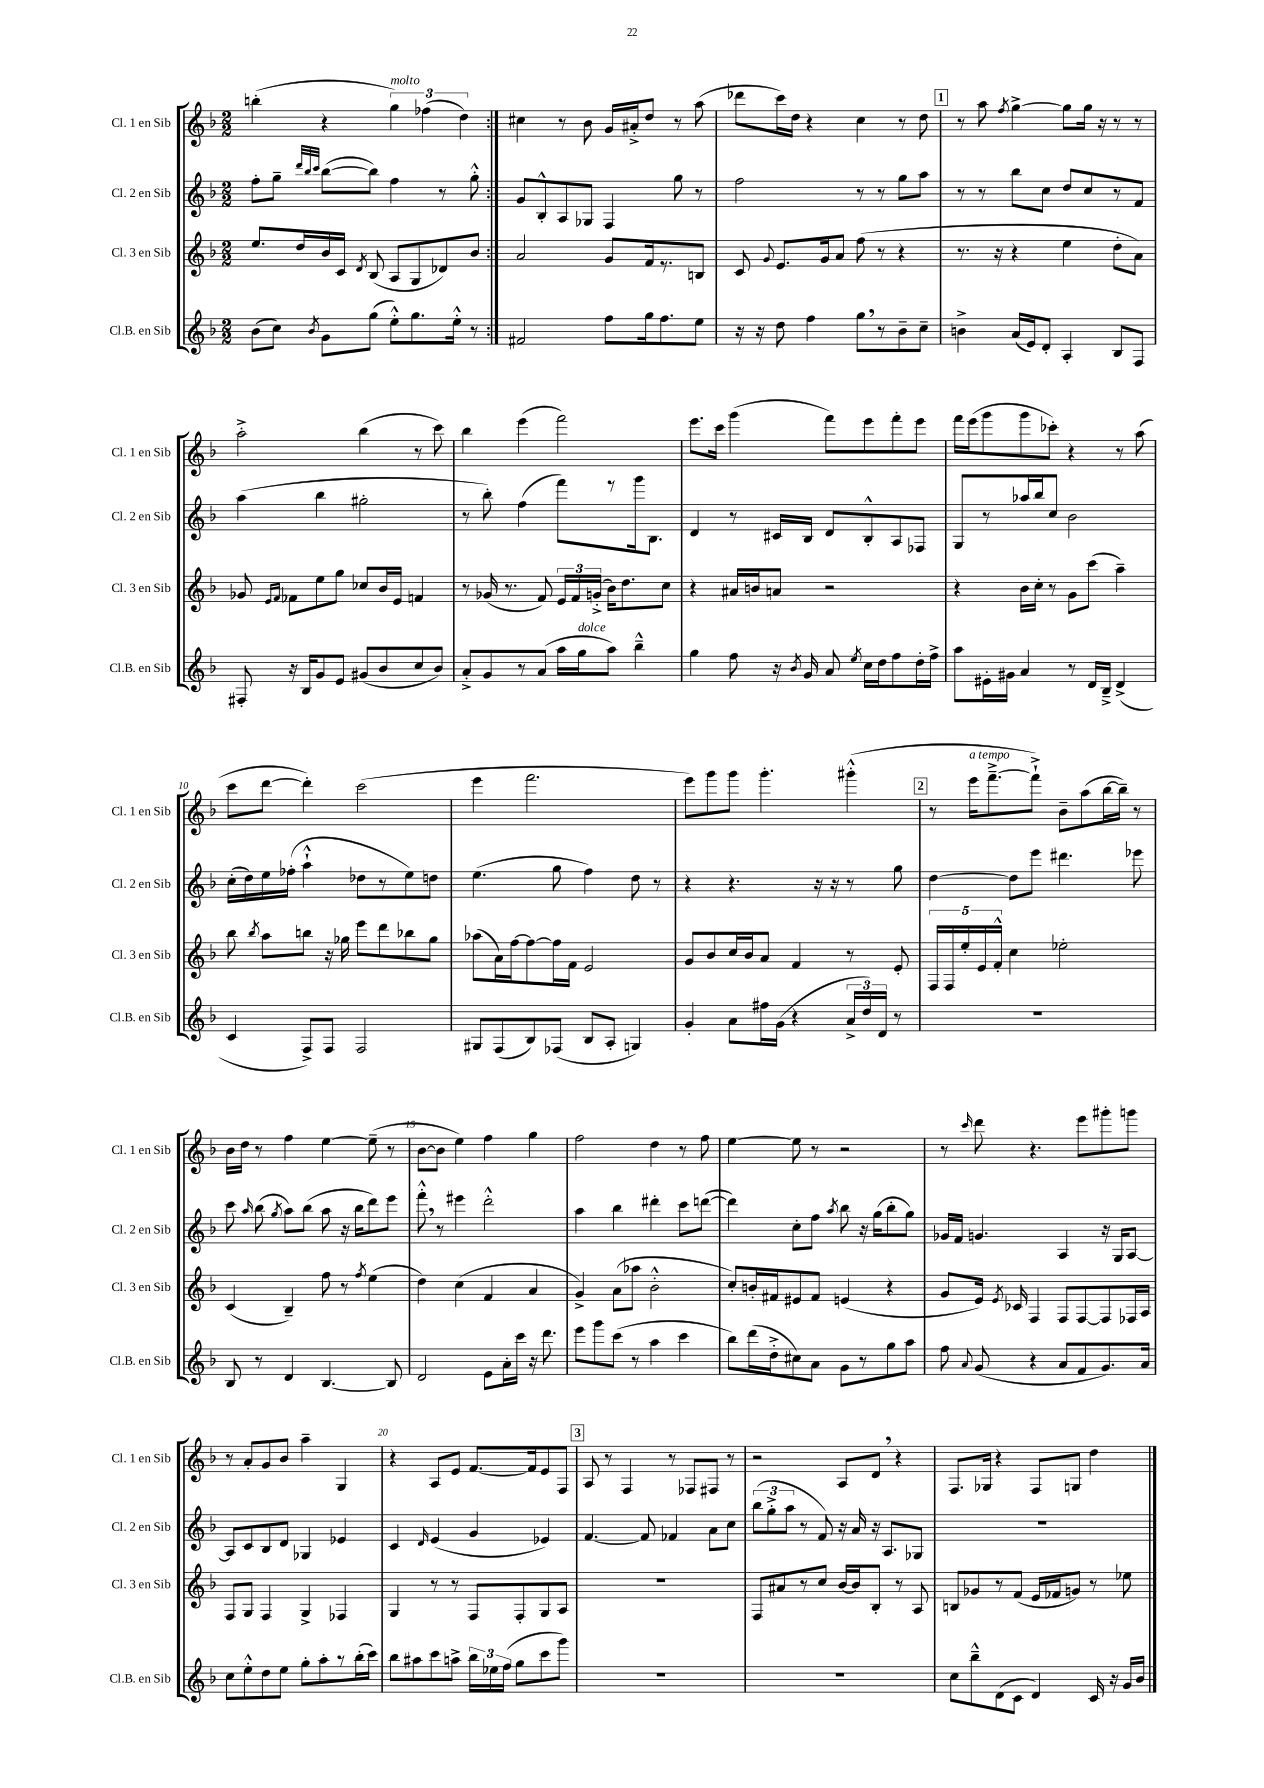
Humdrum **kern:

**kern	**kern	**kern	**kern
*staff4	*staff3	*staff2	*staff1
*clefG2	*clefG2	*clefG2	*clefG2
*k[b-]	*k[b-]	*k[b-]	*k[b-]
*M2/2	*M2/2	*M2/2	*M2/2
(8b-\L	8.ee/L	8ff'\L	(4bb'\
8cc\J)	.	8gg~\J	.
.	16dd/L	.	.
.	.	32qqddd/LLL	.
.	.	32qqbb-/	.
8qb-/	.	32qqccc/JJJ	.
8g\L	16b-/	([8bb-\L	4r
.	16c/JJ	.	.
.	8qd/	.	.
(8gg\J	(8B-/	8bb-\]J)	.
8ee'^^\L)	8A/L	4ff\	6gg\)
8.gg\	8G/	.	.
.	.	.	(6ff-\
.	8d-/)	8r	.
16ee'^^\Jk	.	.	.
.	.	.	6dd\)
8r	8b-/J	8gg'^^\	.
=:|!	=:|!	=:|!	=:|!
2f#/	2a/	8g/L	4cc#\
.	.	8B-'^^/	.
.	.	8A/	8r
.	.	8G-/J	8b-\
8ff\L	8g/L	4F/	16g/LL
.	.	.	16a#'^/J
16gg\k	16f/k	.	8dd/J
8.ff\	8.r	.	.
.	.	8gg\	8r
8ee\J	8B/J	8r	(8aa\
=	=	=	=
16r	8c/	2ff\	8ddd-\L
16r	.	.	.
.	8qqg/	.	.
8dd\	8.e/L	.	16ccc\L)
.	.	.	16dd\JJ
4ff\	.	.	4r
.	16g/k	.	.
.	8a/J	.	.
8gg\L	(8ff\	8r	4cc\
8r	8r	8r	.
8b-~\	4r	8gg\L	8r
8cc~\J	.	8aa\J	8dd\
=	=	=	=
4b^\	8.r	8r	8r
.	.	8r	8aa\
.	16r	.	.
.	.	.	8qff/
(16a/LL	4r	8bb-\L	[4gg^\
16e/J)	.	.	.
8d'/J	.	8cc\J	.
4A'/	4ee\	8dd/L	8gg\]L
.	.	8cc/	16gg\Jk
.	.	.	16r
8B-/L	8dd'\L	8r	8r
8F/J	8a\J)	8f/J	8r
=	=	=	=
8F#'/	8g-/	(4aa\	2aa'^\
.	16qqe/LL	.	.
.	16qqf/JJ	.	.
16r	8f-\L	.	.
16B-/LK	.	.	.
8g/	8ee\	4bb-\	.
8e/J	8gg\J	.	.
(8g#/L	8cc-/L	2gg#'\	(4bb-\
8b-/	16b-/L	.	.
.	16e/JJ	.	.
8cc/	4f/	.	8r
8b-/J)	.	.	8ccc\)
=	=	=	=
8a'^/L	8r	8r	4bb-\
8g/	(16g-/	8bb-'\)	.
.	8.r	.	.
8r	.	(4ff\	(4eee\
(8a/J	8f/)	.	.
16aa\LL	24e/LL	8fff\L)	2fff\)
.	24f/	.	.
16gg\J	.	.	.
.	(24g'^/JJ	.	.
8aa\J)	16b-\LK)	8r	.
.	8.dd\	.	.
4bb-~^^\	.	16ggg\k	.
.	.	8.B-\J	.
.	8cc\J	.	.
=	=	=	=
4gg\	4r	4d/	8.eee\L
.	.	.	16ccc\Jk
8ff\	16a#/LL	8r	(4ggg\
.	16b/J	.	.
16r	8a/J	16c#/LL	.
8qb-/	.	.	.
16g/	.	16B-/JJ	.
8a/	2r	8d/L	8fff\L)
8qee/	.	.	.
16cc\LL	.	8B-'^^/	8eee\
16dd\J	.	.	.
8ff\	.	8A/	8fff'\
16dd'\L	.	8F-/J	8eee\J
16ff^\JJ	.	.	.
=	=	=	=
8aa\L	4r	8G/L	16fff\LL
.	.	.	(16eee\J
16e#'\L	.	8r	8ggg\
16g#\JJ	.	.	.
4a/	16b-\LL	16aa-/L	8ggg\
.	16cc'\JJ	16bb-/J	.
.	8r	8cc/J	8ccc-'\J)
8r	8g\L	2b-\	4r
16d/LL	(8ccc\J	.	.
16B-~^/JJ	.	.	.
(4d^/	4aa~\)	.	8r
.	.	.	(8aa\
=	=	=	=
4c/	8bb-\	(16cc'\LL	8ccc\L
.	.	16dd\)	.
.	8qbb-/	.	.
.	8aa\L	16ee\	[8ddd\J
.	.	(16ff-'\JJ	.
8F^/L)	8bb\J	4aa`^^\	4ddd'\])
8F/J	16r	.	.
.	16gg-\	.	.
2F/	8eee\L	8dd-\L	(2ccc\
.	8ddd\	8r	.
.	8bb-\	8ee\)	.
.	8gg-\J	8dd\J	.
=	=	=	=
8G#/L	(8aa-\L	(4.ee\	4eee\
(8F/	16a\L)	.	.
.	[16ff\J	.	.
8B-/)	8ff\_	.	2.fff\
(8F-/J	16ff\]L	8gg\	.
.	16f\JJ	.	.
8B-/L	2e/	4ff\)	.
8A'/J	.	.	.
4G/)	.	8dd\	.
.	.	8r	.
=	=	=	=
4g'/	8g/L	4r	8eee\L)
.	8b-/	.	8ggg\
8a\L	16cc/L	4.r	8ggg\J
.	16b-/J	.	.
16ff#\L	8a/J	.	4.ggg'\
(16g\JJ	.	.	.
4r	4f/	.	.
.	.	16r	.
.	.	16r	.
24a^/LL	8r	8r	(4ggg#'^^\
24dd/)	.	.	.
24d/JJ	.	.	.
8r	8e'/	8gg\	.
=	=	=	=
1r	20F/LL	[4dd\	8r
.	20F/	.	.
.	20ee'/	.	.
.	.	.	16eee\LK
.	20e/	.	.
.	.	.	[8.fff~^\
.	20f'^^/JJ	.	.
.	4cc\	8dd\]L	.
.	.	8eee\J	8fff`^\]J)
.	2ee-'\	4.ddd#\	8b-~\L
.	.	.	(8aa\
.	.	.	[16bb-\L
.	.	.	16bb-~\]JJ)
.	.	8eee-\	8r
=	=	=	=
8B-/	(4c/	8ccc\	16b-\LL
.	.	.	16dd\JJ
.	.	16qqaa/	.
8r	.	(8bb-\	8r
.	.	8qgg/	.
4d/	4B-~/)	8aa\L)	4ff\
.	.	(8bb-\J	.
[4.B-/	8ff\	8aa\	[4ee\
.	8r	16r	.
.	.	16bb-\LK	.
.	8qff/	.	.
.	(4ee\	8ddd\)	(8ee~\]
8B-/]	.	8eee\J	8r
=	=	=	=
2d/	4dd\)	8fff'^^\	[8b-\L
.	.	8r	8b-\]J
.	(4cc\	4eee#\	4ee\)
8e\L	4f/	2ddd'^^\	4ff\
16a'\L	.	.	.
16ccc\JJ	.	.	.
16r	4a/	.	4gg\
8.ddd\	.	.	.
=	=	=	=
8eee\L	4g^/)	4aa\	2ff\
8ggg\	.	.	.
(8ccc\J	(8a\L	4bb-\	.
8r	8aa-\J	.	.
4aa\	2b-'^^\	4ddd#'\	4dd\
4ccc\	.	8ccc\L	8r
.	.	([8ddd\J	8ff\
=	=	=	=
8bb-\L)	8cc'/L)	4ddd\])	[4ee\
(16ddd\L	16b'/L	.	.
16dd'^\J	16f#/J	.	.
8cc#\)	8e#/	8cc'\L	8ee\]
8a\J	8f#/J	8ff\J	8r
.	.	8qaa/	.
8g\L	(4e/	8bb-\	2r
8r	.	16r	.
.	.	(16gg\LK	.
8gg\	4r	8bb-'\	.
8aa\J	.	8gg\J)	.
=	=	=	=
8ff\	8g/L	16g-/LL	8r
.	.	16f/JJ	.
8qqa/	.	.	16qqccc/
(8g/	16e/Jk)	4.g/	8ddd\
.	8qe/	.	.
.	16c-/	.	.
4r	4F/	.	4.r
8a/L	8F/L	4A/	.
8f/	[8F/	.	8eee\L
8.g/)	8F/]	16r	8ggg#'\
.	.	16G/LK	.
.	16F-/L	[8A/J	8ggg\J
16a/Jk	16A/JJ	.	.
=	=	=	=
8cc\L	8F/L	8A/]L	8r
8ee'^^\	8G/J	8c/	8a'/L
8dd\	4F/	8B-/	8g/
8ee\J	.	8d/J	8b-/J
8gg'\L	4G^/	4G-/	4aa~\
8aa'\	.	.	.
8r	4F-/	4e-/	4G/
(16bb-'\L	.	.	.
16ccc\JJ)	.	.	.
=	=	=	=
8bb-\L	4G/	4c/	4r
8aa#\	.	.	.
.	.	16qqd/	.
8ccc\	8r	(4e/	8A/L
8aa^\J	8r	.	8e/J
24bb-\LL	8F/L	4g/	[8.f/L
24ee-\	.	.	.
(24ff\JJ	.	.	.
8gg\L	8F'/	.	.
.	.	.	16f/]k
8ccc\	8G/	4e-/)	8e/
8ggg\J)	8A/J	.	8F/J
=	=	=	=
1r	1r	[4.f/	8A/
.	.	.	8r
.	.	.	4F/
.	.	8f/]	.
.	.	4f-/	8r
.	.	.	8F-/L
.	.	8a\L	8F#/J
.	.	8cc\J	8r
=	=	=	=
1r	8F/L	(12bb-\L	2r
.	.	12gg'^\	.
.	8a#/	.	.
.	.	12aa\J	.
.	8r	8r	.
.	8cc/J	8f/)	.
.	[16b-/LL	16r	8A/L
.	16b-/]J	16a/	.
.	8B-'/J	16r	8d/J
.	.	8.A/L	.
.	8r	.	4r
.	8A/	8G-/J	.
=	=	=	=
8cc\L	8B/L	1r	8.F/L
8bb-~^^\	8g-/	.	.
.	.	.	16G-/Jk
(8d\	8r	.	4r
8c\J	(8f/J	.	.
4d/)	16e/LL	.	8F/L
.	16f-/J	.	.
.	8g/J)	.	8G/J
16c/	8r	.	4dd\
16r	.	.	.
16g/LL	8ee-\	.	.
16b-/JJ	.	.	.
==	==	==	==
*-	*-	*-	*-
